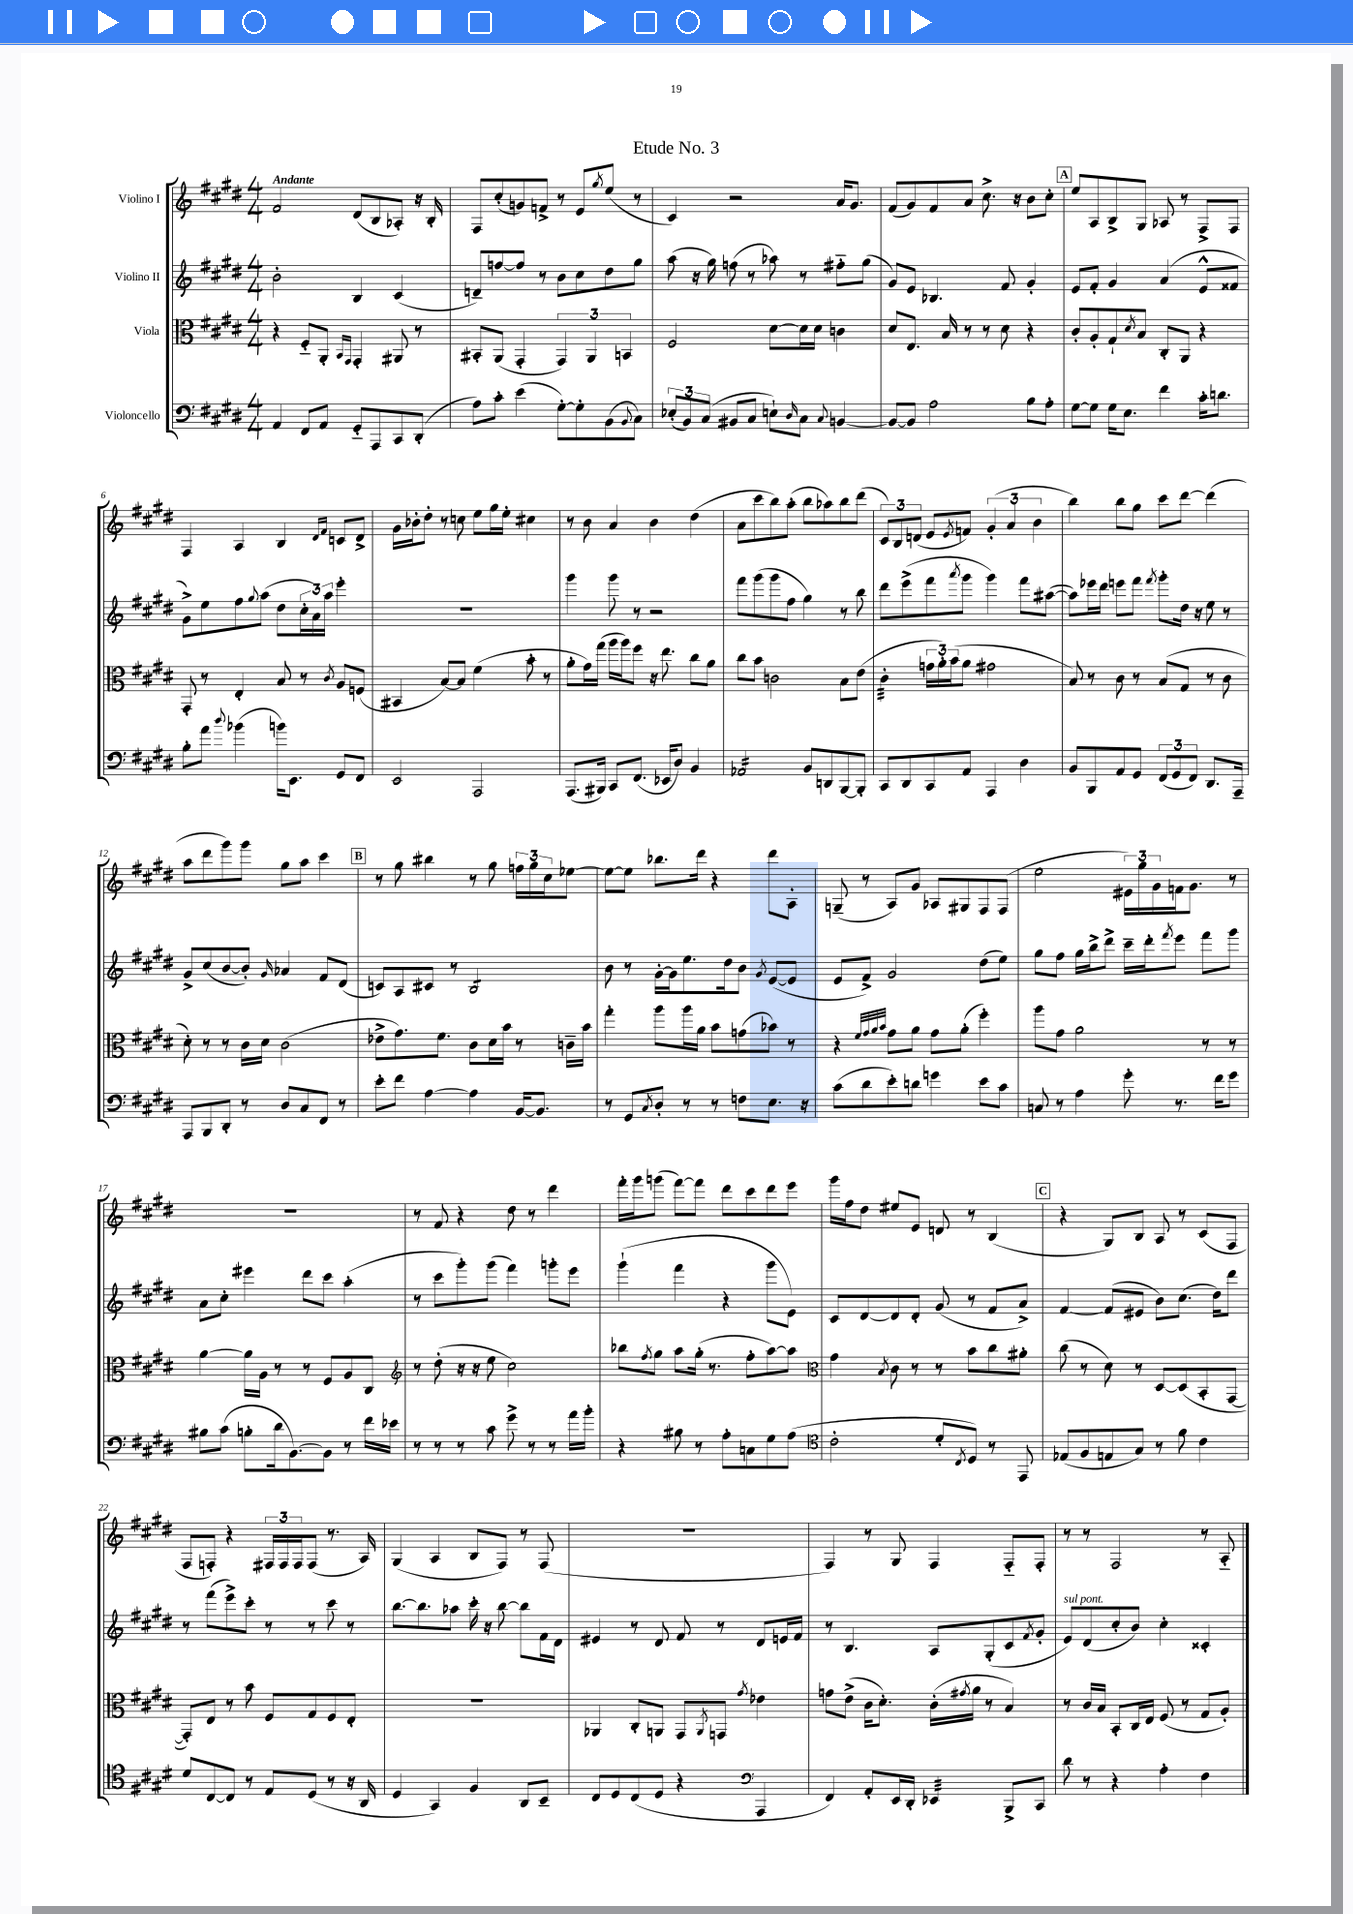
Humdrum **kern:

**kern	**kern	**kern	**kern
*staff4	*staff3	*staff2	*staff1
*clefF4	*clefC3	*clefG2	*clefG2
*k[f#c#g#d#]	*k[f#c#g#d#]	*k[f#c#g#d#]	*k[f#c#g#d#]
*M4/4	*M4/4	*M4/4	*M4/4
4AA/	4r	2b'\	2f#/
8FF#/L	8F#'~/L	.	.
8AA/J	8AA'/J	.	.
.	16qqBB/LL	.	.
.	16qqGG#/JJ	.	.
8GG#'~/L	4GG#'/	4B/	(8d#/L
8AAA/	.	.	8B/
8CC#/	8AA#/	(4c#/	8A-'/J)
(8DD#'/J	8r	.	16r
.	.	.	16B'/
=	=	=	=
8A\L)	8BB#'/L	8d~/L)	8F#/L
8c#'\J	(8AA/J	[8ff/	(8cc#'/
(4e\	4GG#'/	8ff/]J	8g/)
.	.	8r	8f^/J
[8G#'\L)	6GG#/)	8b\L	8r
8G#'\]	.	8cc#\	8e/L
.	6AA/	.	.
.	.	.	8qgg#/
(8BB\	.	8dd#\	(8ee/J
.	6BB/	.	.
8qqBB/	.	.	.
8C#\J)	.	8gg#\J	8r
=	=	=	=
(12E-'/L	2F#/	(8aa\	4c#/)
12BB/)	.	.	.
.	.	16r	.
(12C#/J	.	.	.
.	.	16gg#\)	.
8BB#/L	.	(8ff\	2r
8C#/J	.	8r	.
8E`\L)	[8d#\L	8aa-\)	.
16qqD#/	.	.	.
8C#\J	16d#\]L	8r	.
.	16d#\JJ	.	.
8qqC#/	.	.	.
[4BB/	4c\	8ff#'~\L	16a/LK
.	.	.	8.g#/J
.	.	(8gg#\J	.
=	=	=	=
8BB/_L	8d#/L	8g#/L)	(8f#/L
8BB/]J	8.E/J	8e/J	8g#/)
2A\	.	4.B-/	8f#/
.	16B/	.	.
.	8r	.	8a/J
.	8r	.	8.cc#^\
.	8d#\	8f#/	.
.	.	.	16r
8B\L	4r	4g#'/	8b\L
8A'\J	.	.	8cc#'\J
=	=	=	=
[8G#\L	8c#'/L	8e/L	8ee/L
8G#\]J	8A'/	8f#'/J	8A/
16G#\LK	8G#`/	4g#/	8B^/
8.E\J	.	.	.
.	8qd#/	.	.
.	8B/J	.	8G#/J
4f#\	8C#'/L	(4a/	8A-/
.	8AA/J	.	8r
16c#'\LK	4r	8e^^/L	8F#^/L
8.d\J	.	.	.
.	.	8f##/J	8F#/J
=	=	=	=
8B'\L	8GG#'/	8g#^\L)	4F#/
8a\J	8r	8ee\	.
8qqdd#/	.	.	.
(4b-\	4E'/	8ff#\	4A/
.	.	8qqgg#/	.
.	.	(8aa\J	.
16b\LK)	8B/	8dd#\L	4B/
8.EE\J	.	.	.
.	8r	24cc#'\L	.
.	.	24a\)	.
.	.	24aa\JJ	.
.	.	.	16qqd#/LL
.	8qc#/	.	16qqf#/JJ
8GG#/L	8A/L	4eee'\	8c/L
8FF#/J	(8F/J	.	8d#^/J
=	=	=	=
2EE/	4BB#/	1r	16g#\LL
.	.	.	16b-'\J
.	.	.	8dd#'\J
.	[8B/L)	.	8r
.	8B/]J	.	8cc\
2AAA/	(4f#\	.	8ee\L
.	.	.	16gg#\L
.	.	.	16ee'\JJ
.	8b'\	.	4cc#\
.	8r	.	.
=	=	=	=
(8.AAA/L	8a'\L	4ggg#\	8r
.	16g#\L)	.	8b\
16BBB#/Jk)	(16gg#\JJ	.	.
8CC#/L	16aa\LL	8ggg#\	4a/
.	16aa\J)	.	.
(8.FF#/J	8ff#\J	8r	.
.	16r	2r	4b\
16EE-/LK	8.ee\	.	.
8D#/J)	.	.	.
4BB/	8cc#\L	.	(4dd#\
.	8a\J	.	.
=	=	=	=
2AA-/	8cc#\L	8fff#\L	8a\L
.	8b\J	(8ggg#\	8ccc#\
.	2c\	8ggg#\	8bb\)
.	.	8ff#\J	(8aa'\J
8BB/L	.	4gg#\)	8bb\L
8DD/	.	.	8aa-\)
[8BBB/	8B\L	8r	8bb\
8BBB'/]J	(8e\J	8bb\	(8ddd#\J
=	=	=	=
8CC#/L	4c#'\	8ddd#\L	12c#/L)
.	.	.	12B/
8DD#/	.	(8eee^\	.
.	.	.	(12d/J
8CC#/	24g\LL	8fff#\	8e/L
.	24a'\)	.	.
.	(24b\J	.	.
.	.	8qaaa/	8qe/
8AA/J	8a\J	8ggg#\J	8f/J)
4AAA/	2g#\	4ggg#\)	(6g#'/
.	.	.	6a/
4D#\	.	8fff#\L	.
.	.	.	6b\
.	.	([8aa#\J	.
=	=	=	=
8BB/L	8B/)	8aa#\]L)	4bb\)
8BBB/	8r	16eee-\L	.
.	.	16ddd#\JJ	.
8AA/	8c#\	8eee\L	8bb\L
8GG#/J	8r	8fff#\J	8gg#\J
.	.	8qfff#/	.
(12FF#/L	(8B/L	8ggg#'\L	8ccc#\L
12GG#/	.	.	.
.	8G#/J	16dd#\Jk	[8ddd#\J
12FF#/J)	.	.	.
.	.	16r	.
8.DD#/L	8r	8ee\	(4ddd#\]
.	8c#\	8r	.
16AAA~/Jk	.	.	.
=	=	=	=
8AAA/L	8d#'\)	8g#^/L	8aa\L
8BBB/	8r	(8cc#/	8ddd#\
8DD#'/J	8r	[8b/	8ggg#\)
8r	16c#\LL	8b'/]J)	8ggg#\J
.	16d#\JJ	.	.
.	.	16qqg#/	.
8D#/L	(2c#\	4a-/	8gg#\L
8C#/	.	.	8aa\J
8FF#/J	.	8f#/L	4ccc#\
8r	.	(8d#/J	.
=	=	=	=
8e'\L	8e-^\L	8c/L)	8r
8f#\J	8.g#\)	8A/	8gg#\
[4A\	.	8c#/J	4bb#\
.	8.f#\J	.	.
.	.	8r	.
4A\]	8c#\L	2B/	8r
.	16d#\L	.	8gg#\
.	16b\JJ	.	.
[16BB/LK	8r	.	24ff\LL
.	.	.	24gg#\
8.BB/]J	.	.	.
.	.	.	24cc#\J
.	16c~\LL	.	[8ee-\J
.	16b\JJ	.	.
=	=	=	=
8r	4gg#'\	8b\	8ee-\_L
8GG#/L	.	8r	8ee-\]J
8qC#/	.	.	.
8D#'/J	8aa\L	[16g#'\LL	8.bb-\L
.	.	16g#\]J	.
8r	16aa\L	8.ee\	.
.	16a\JJ	.	16ddd#\Jk
8r	8b\L	.	4r
.	.	16dd#\k	.
8F\L	(8g\	8b\J	.
.	.	8qg#/	.
8.E\J	8b-\J)	([8e/L	8ddd#\L
.	8r	8e/]J	8A'\J
16r	.	.	.
=	=	=	=
(8c#\L	4r	8e/L	(8G~/
8d#\	.	8f#^/J)	8r
.	32qqf#/LLL	.	.
.	32qqg#/	.	.
.	32qqa/	.	.
.	32qqb/JJJ	.	.
8e'\)	8g#\L	2g#/	8A/L)
8d\J	8a\J	.	8g#/J
4g\	8g#\L	.	8A-/L
.	(8a'\J	.	8G#/
8e\L	4ff#'\)	(8dd#\L	8F#/
8c#\J	.	8ee\J)	(8F#/J
=	=	=	=
8C/	8aa\L	8gg#\L	2ee\
8r	8g#\J	8ff#\J	.
4A\	2a\	16gg#\LL	.
.	.	16bb^\J	.
.	.	8ddd#^\J	.
8g#'\	.	16ccc#~\LL	24e#\LL)
.	.	.	24gg#\
.	.	16ddd#'\J	.
.	.	.	24g#\
.	.	8qfff#/	.
8.r	.	8eee\J	16f\J
.	.	.	8.g#\J
.	8r	8fff#\L	.
16f#\LK	.	.	.
8g#\J	8r	8ggg#\J	8r
=	=	=	=
8B#\L	[4a\	8a\L	1r
(8c#\J	.	8cc#'\J	.
8B'\L	16a\]LL	4eee#\	.
.	16A\JJ	.	.
16d#\k	8r	.	.
[8.BB\)	.	.	.
.	8r	8ddd#\L	.
8BB\]J	8F#/L	8ccc#\J	.
8r	8A/	(4aa'\	.
16f#\LL	8C#/J	.	.
16e-\JJ	.	.	.
=	=	=	=
*	*clefG2	*	*
8r	8r	8r	8r
8r	(8dd#'\	8ccc#\L	8f#/
8r	16r	8ggg#'\)	4r
.	16r	.	.
8c#\	8ee\	(8ggg#\J	.
8g#^\	2cc#\)	4fff#\)	8dd#\
8r	.	.	8r
8r	.	8ggg'\L	4ddd#\
16a\LL	.	8eee\J	.
16b'\JJ	.	.	.
=	=	=	=
4r	8bb-\L	(4ggg#`\	16fff#'\LL
.	.	.	16ggg#\J
.	8qff#/	.	.
.	8gg#\J	.	(8ggg\J
8B#\	8aa\L	4fff#\	[8fff#\L)
8r	(16gg#'\Jk	.	8fff#\]J
.	8.r	.	.
8A'\L	.	4r	8ddd#\L
8C\	8ff#'\L	.	8ccc#\
8G#\	[8aa\)	8ggg#\L	8ddd#\
(8A\J	8aa\]J	8e\J)	8eee\J
=	=	=	=
*clefC4	*clefC3	*	*
2c#'\	4g#\	8c#/L	16ggg#\LL
.	.	.	16ff#\J
.	.	[8d#/	8dd#\J
.	8qB/	.	.
.	8c#\	8d#/]	8ee#/L
.	8r	8d#'/J	8e/J
8d#'/L	8r	(8g#/	8d/
8qC#/	.	.	.
8D#/J)	8b\L	8r	8r
8r	8cc#\	8f#/L	(4B/
8EE/	8a#'\J	8a^/J)	.
=	=	=	=
(8E-/L	(8cc#\	[4f#/	4r
8F#/	8r	.	.
8E/	8d#\)	(8f#/]L	8G#/L)
8G#/J)	8r	8e#/J	8B/J
8r	[8D#/L	8b\L)	8A/
8f#\	(8D#/]	(8.cc#\J	8r
4c#\	8BB'/	.	(8c#/L
.	.	16dd#\LK)	.
.	[8GG#/J	8ddd#\J	8F#/J
=	=	=	=
8d#/L	8GG#'/]L)	8r	8F#/L
[8C#/	8E/J	(8fff#\L	8F'/J)
8C#/]J	8r	8eee^\)	4r
8r	8b\	8ccc#'\J	.
8E/L	8F#/L	8r	24F#/LL
.	.	.	24F#/
.	.	.	24F#/J
(8D#/J	8G#/	8r	(8F#/J
8r	8F#/	8ccc#\	8.r
16r	8E'/J	8r	.
16AA/	.	.	16A/)
=	=	=	=
4D#/	1r	[8.bb\L	(4G#/
.	.	8.bb\]	.
4GG#/)	.	.	4A/
.	.	8aa-\J	.
4F#/	.	16ccc#'\	8B/L
.	.	16r	.
.	.	[8bb\	8F#/J)
8AA/L	.	8bb\]L	8r
8BB~/J	.	16f#\L	(8F#/
.	.	16d#\JJ	.
=	=	=	=
8C#/L	4AA-/	4e#/	1r
8D#/	.	.	.
(8C#/	8C#'/L	8r	.
8D#/J	8AA/J	8d#/	.
4r	8GG#/L	8f#/	.
.	8qAA/	.	.
.	8GG/J	8r	.
*clefF4	*	*	*
.	8qg#/	.	.
4AAA/	4e-\	8d#/L	.
.	.	16e/L	.
.	.	16f#/JJ	.
=	=	=	=
4FF#/)	8g\L	8r	4F#/)
.	(8e^\J	4.B/	.
8AA'/L	16c#\LK	.	8r
.	8.d#'\J)	.	.
16EE/L	.	.	8G#/
16DD#'/JJ	.	.	.
4EE-/	(16c#'\LL	8A/L	4F#/
.	8qg#/	.	.
.	16a\JJ	.	.
.	8r	(8G#'/	.
8BBB^/L	4B/)	8c#/	8F#'~/L
.	.	8qf#/	.
8CC#/J	.	8g#'/J	8F#'/J
=	=	=	=
8d#\	8r	8e/L)	8r
8r	16c#/LL	(8d#/	8r
.	16B/JJ	.	.
4r	8BB'/L	8cc#'/	2F#/
.	16C#/L	8b/J)	.
.	16E/JJ	.	.
4A'\	(8F#/	4cc#'\	.
.	8r	.	.
4F#\	8G#/L	4c##'/	8r
.	8A'/J)	.	8A'~/
==	==	==	==
*-	*-	*-	*-
